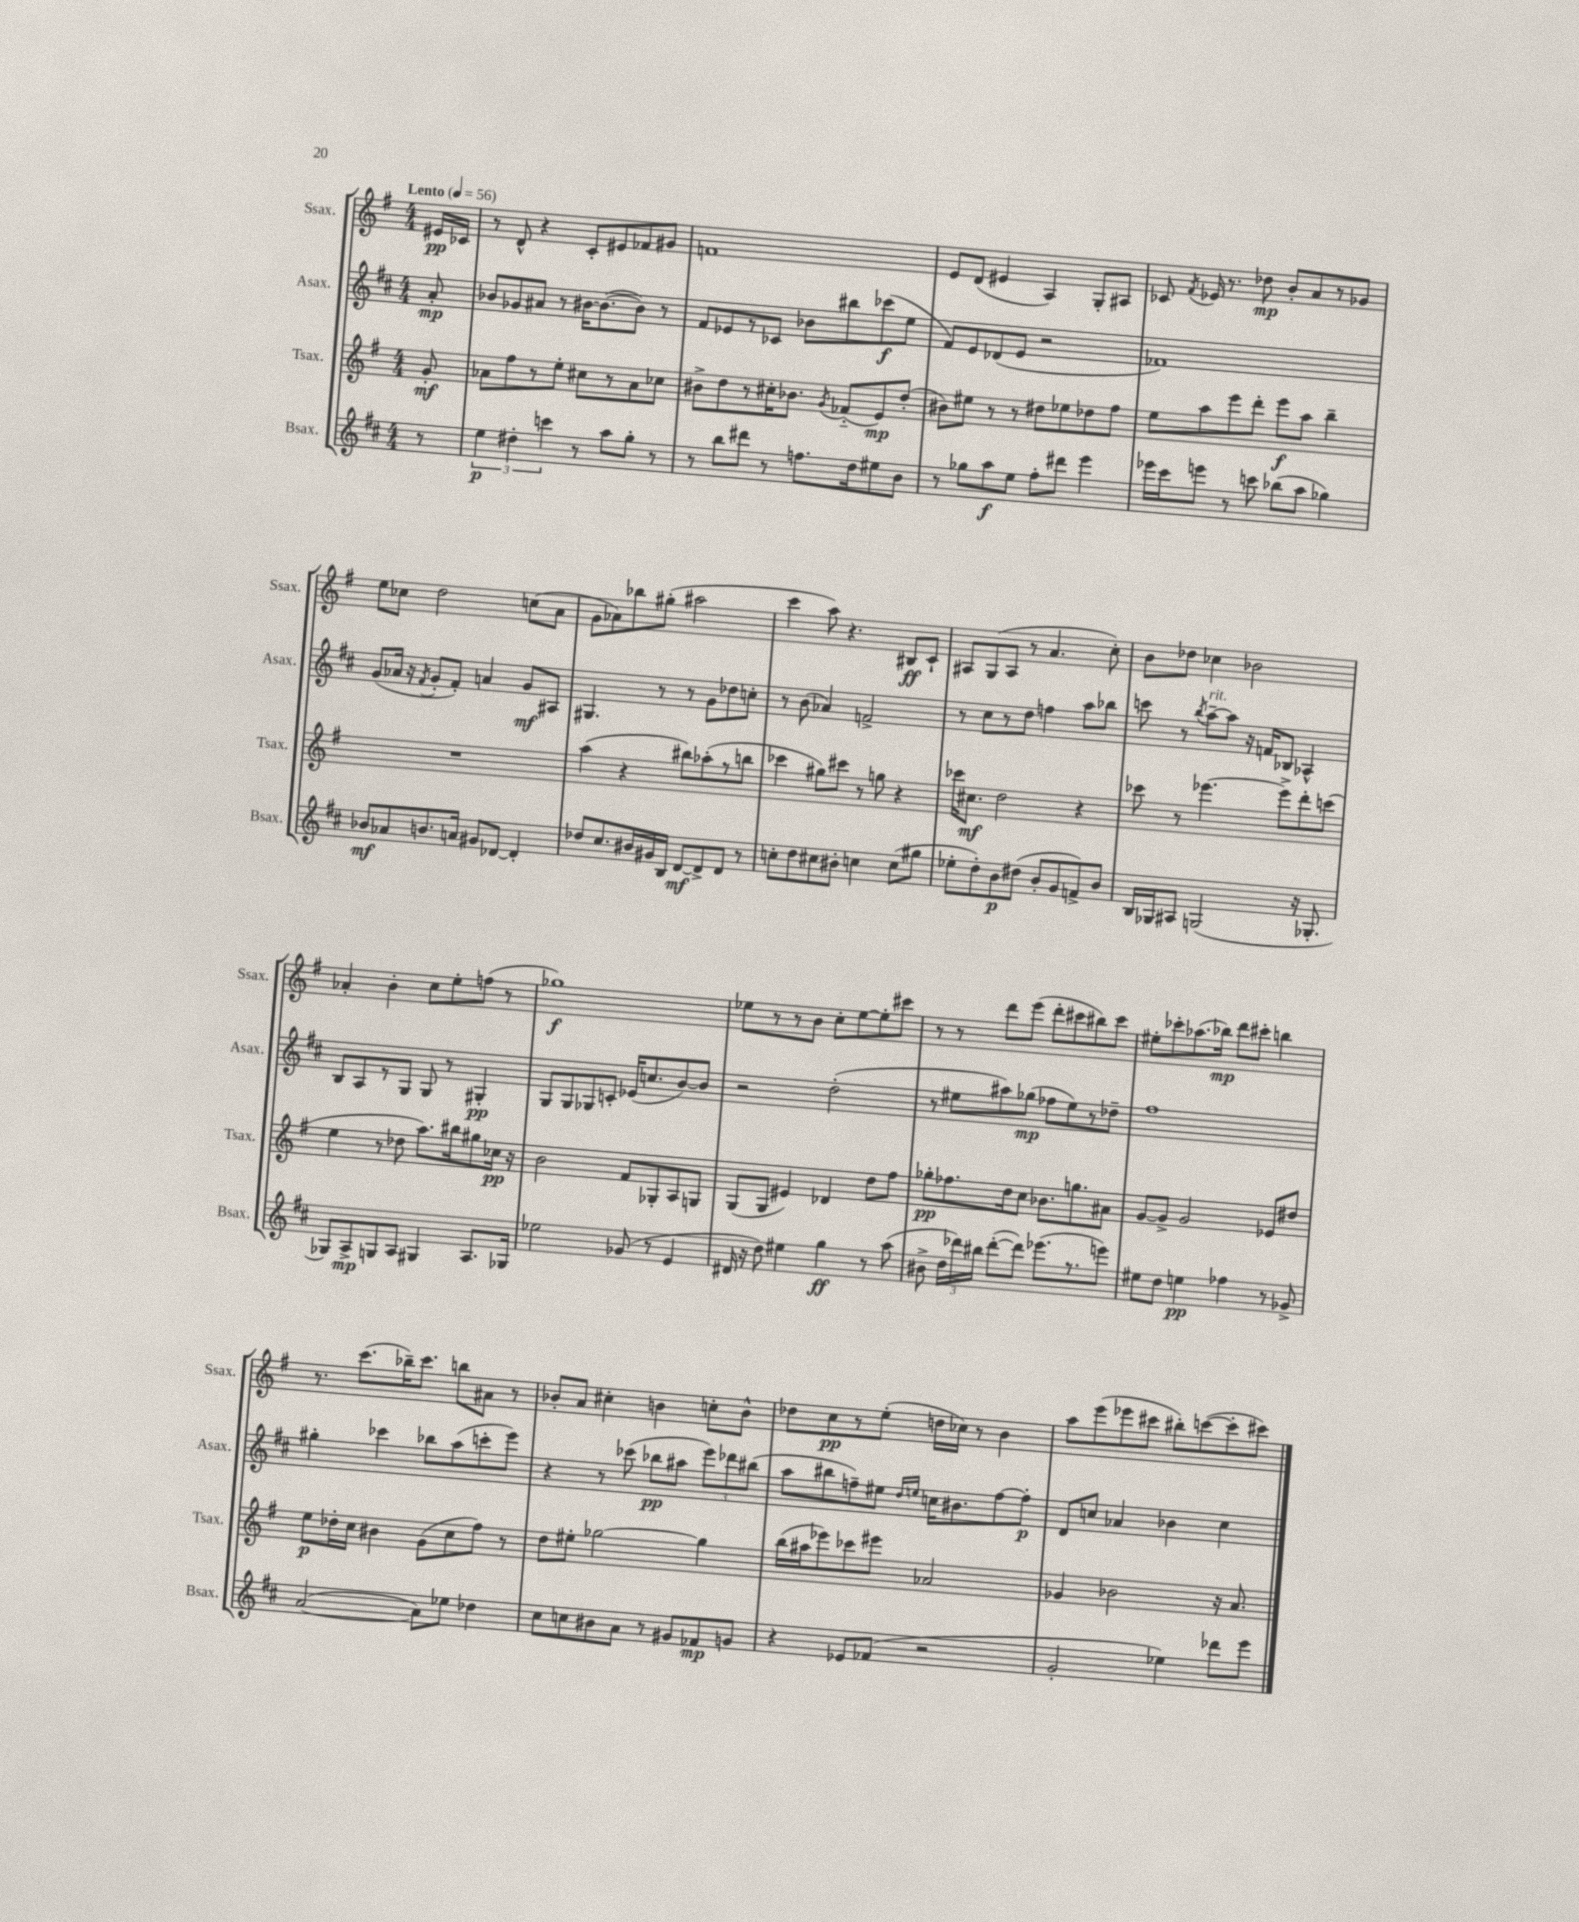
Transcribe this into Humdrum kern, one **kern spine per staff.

**kern	**kern	**kern	**kern
*staff4	*staff3	*staff2	*staff1
*clefG2	*clefG2	*clefG2	*clefG2
*k[f#c#]	*k[f#]	*k[f#c#]	*k[f#]
*M4/4	*M4/4	*M4/4	*M4/4
*MM56	*MM56	*MM56	*MM56
8r	8g'/	8a'/	16e#/LL
.	.	.	16c-/JJ
=	=	=	=
6ee\	8a-\L	8b-/L	8r
.	8ff#\	8g-/	8d^^/
6dd#'\	.	.	.
.	8r	8a#/J	4r
6ccc\	.	.	.
.	8ee'\J	8r	.
8r	8cc#\L	[16b#\LK	8c'/L
.	.	(8.b#\_	.
8aa\L	8r	.	8e#/
8gg'\J	8a-\	8b#\]J)	8f-/
8r	8cc-\J	8r	8g#/J
=	=	=	=
8r	8b#^\L	8f#/L	1f
8bb\L	8dd\	8e-/	.
8ddd#\J	8r	8r	.
8r	16cc#'\K	8c-/J	.
.	8.b-\J	.	.
8.ff\L	.	8b-\L	.
.	8qg/	.	.
.	(8f-'~/L	8bb#\	.
16dd\k	.	.	.
8ee#\	8e/)	(8ccc-\	.
8b\J	(8dd'/J	8ee\J	.
=	=	=	=
8r	8b#\L)	8f#/L)	8e/L
8gg-\L	8ee#\J	8e/	(8d/J
8aa\	8r	(8d-/	4e#/
8ee\J	8r	8e/J	.
8ff#'\L	8dd#\L	2r	4A/)
8ddd#\J	8ee-\	.	.
4eee\	8dd-\	.	8G'/L
.	8ff#\J	.	8A#/J
=	=	=	=
16eee-\LL	8ee\L	1f-)	8c-/
16ccc#\J	.	.	.
.	.	.	8qf#/
8eee\J	8aa\	.	16e-/
.	.	.	8.r
8r	8eee\	.	.
8ccc\	8ddd'\J	.	8dd-\
(8bb-\L	8eee\L	.	8b'/L
8aa\J	8aa\J	.	8a/
4gg-\)	4bb~\	.	8r
.	.	.	8g-/J
=	=	=	=
8b-/L	1r	(8g/L	8ee\L
8a-/	.	16a-/Jk	8cc-\J
.	.	16r	.
.	.	8qf#/	.
8.b/	.	8g'/L	2dd\
.	.	8f#'/J)	.
16a/Jk	.	.	.
8g#/L	.	4a/	.
[8d-/J	.	.	.
4d-'/]	.	8g/L	(8cc\L
.	.	8A#/J	8a\J
=	=	=	=
8dd-/L	(4aa\	4.G#/	8g\L
8.cc#/	.	.	8a-\)
.	4r	.	8bb-\
16b#/L	.	.	.
16g#/	.	8r	(8gg#'\J
16B/JJ	.	.	.
[8d/L	8bb#\L)	8r	2aa#\
8d^/]	(8aa-'\	8g\L	.
8d/J	8r	8dd-\	.
8r	8bb\J	8cc'\J	.
=	=	=	=
8cc'\L	4ccc-\	8r	4ccc\
8dd\	.	(8b\	.
8cc#\	8gg#\L)	4a-/)	8aa\)
8b#'\J	8ccc#\J	.	4.r
4cc\	8r	2f^/	.
.	8gg\	.	.
(8cc\L	4r	.	8B#/L
8gg#\J	.	.	8c`/J
=	=	=	=
8ee-'\L	16ccc-\LK	8r	8A#/L
.	8.cc#\J	.	.
8dd'\)	.	8cc#\L	(8G/
8b\	2dd\	8r	8A#/J
(8dd#\J	.	8dd\J	8r
8b'/L	.	4ff\	4.a/
8g/	.	.	.
8f^/)	4r	8aa\L	.
8b/J	.	8bb-\J	8cc'\)
=	=	=	=
16B/LL	8ccc-\	8ccc\	8b\L
16G-/J	.	.	.
8A#/J	8r	8r	8dd-\J
.	.	8qbb/	.
(2G/	[4.eee-\	[8aa~\L	4cc-\
.	.	8aa\]J	.
.	.	16r	2b-\
.	.	16f/LK	.
.	8eee-^\]L	8B-/J	.
16r	8ddd'\	4A-^^/	.
8.G-'/	.	.	.
.	(8ccc\J	.	.
=	=	=	=
8G-/L)	4ee\	8B/L	4a-'/
8A^/	.	8A/	.
8G/	8r	8r	4b'\
8A/J	8dd-\	8G/J	.
4G#/	8.aa\L)	8G/	8cc\L
.	.	8r	8ee'\
.	16bb#\k	.	.
8.A/L	8gg#\	4G#'/	(8ff\J
.	16cc-\Jk	.	8r
16G-/Jk	16r	.	.
=	=	=	=
2ee-\	2b\	8G/L	1gg-)
.	.	8G/	.
.	.	8G-/	.
.	.	8c'/J	.
(8g-/	8f#/L	(16e-/LK	.
.	.	8.cc/	.
8r	8G-'/	.	.
4e/	8A/	[8b/)	.
.	8G/J	8b/]J	.
=	=	=	=
16d#/	(8G/L	2r	8ee-\L
16r	.	.	.
8dd\)	8G/J	.	8r
4ee#\	4e#/)	.	8r
.	.	.	8b\J
4gg\	4d-/	(2dd'\	8cc'\L
.	.	.	[8ee-\
8r	8dd\L	.	8ee-'\]
(8aa\	8ff#\J	.	8ccc#\J
=	=	=	=
8b#^\	8gg-'\L	8r	8r
24dd\LL	8.ff-\	8ee#\L	8r
24ddd-\)	.	.	.
24bb#\JJ	.	.	.
([8ddd-'\L	.	8aa#\)	8ddd\L
.	16dd\k	.	.
8ddd-\]J)	8cc\J	(8gg-\J	(8eee\J
(8.eee-\L	8.b-\L	8ff-\L	8ddd'\L
.	.	8ee#\)	8ccc#\
8.r	8.gg\	.	.
.	.	8r	8bb#\)
8eee\J)	8a#\J	8dd-~\J	8ccc#\J
=	=	=	=
8ee#\L	[8g/L	1ff#	8ee#'\L
8dd\J	8g^/]J	.	8ccc-'\
4ee\	2g/	.	(8.aa-\
.	.	.	16bb-\Jk)
4ff-\	.	.	8ddd\L
.	.	.	8ccc#'\J
8r	8e-/L	.	4bb\
8g-^/	8dd#/J	.	.
=	=	=	=
([2a/	8ee\L	4gg#'\	8.r
.	16dd-'\L	.	.
.	16cc\JJ	.	(8.ccc\L
.	4b#\	4ccc-\	.
.	.	.	16bb-~\K)
.	.	.	8.ccc\J
8a\]L)	(8g\L	8bb-\L	.
8ee-\J	8cc\	(8aa\	8bb\L
4dd-\	8ff#\J)	8ccc'\	8a#\J
.	8r	8eee\J)	8r
=	=	=	=
8cc#\L	8dd\L	4r	8b-'/L
8cc\	8ee#'\J	.	8a/J
8b#\	[2gg-\	8r	4cc#'\
8a\J	.	(8ccc-\	.
8r	.	8bb-\L	4b\
8g#/L	.	8aa#\J	.
8f-/	4gg-\]	12eee\L)	8cc'\L
.	.	12ddd-\	.
8g/J	.	.	8b^^\J
.	.	(12bb#\J	.
=	=	=	=
4r	(16bb\LL	8aa\L	8dd-\L
.	16aa#\J	.	.
.	8eee-\)	8bb#\	8cc\
8e-/L	8ccc-\	8ff~\)	8r
(8f-/J	8eee#\J	8ee#\J	(8ee'\J
.	.	16qqdd/LL	.
.	.	16qqee/JJ	.
2r	2a-/	16cc\LK	16dd\LL
.	.	8.b#\	16cc-\JJ)
.	.	.	8r
.	.	[8ff\	4b\
.	.	8ff'\]J	.
=	=	=	=
2g'/	4g-/	8d/L	8aa\L
.	.	8cc/J	(8eee\
.	2b-\	4a-/	8eee-\
.	.	.	8ccc#\J
4ee-\)	.	4b-\	8bb#'\L)
.	.	.	([8ccc\
8ddd-\L	16r	4cc\	8ccc'\]
.	8.a/	.	.
8eee\J	.	.	8ccc#\J)
==	==	==	==
*-	*-	*-	*-
